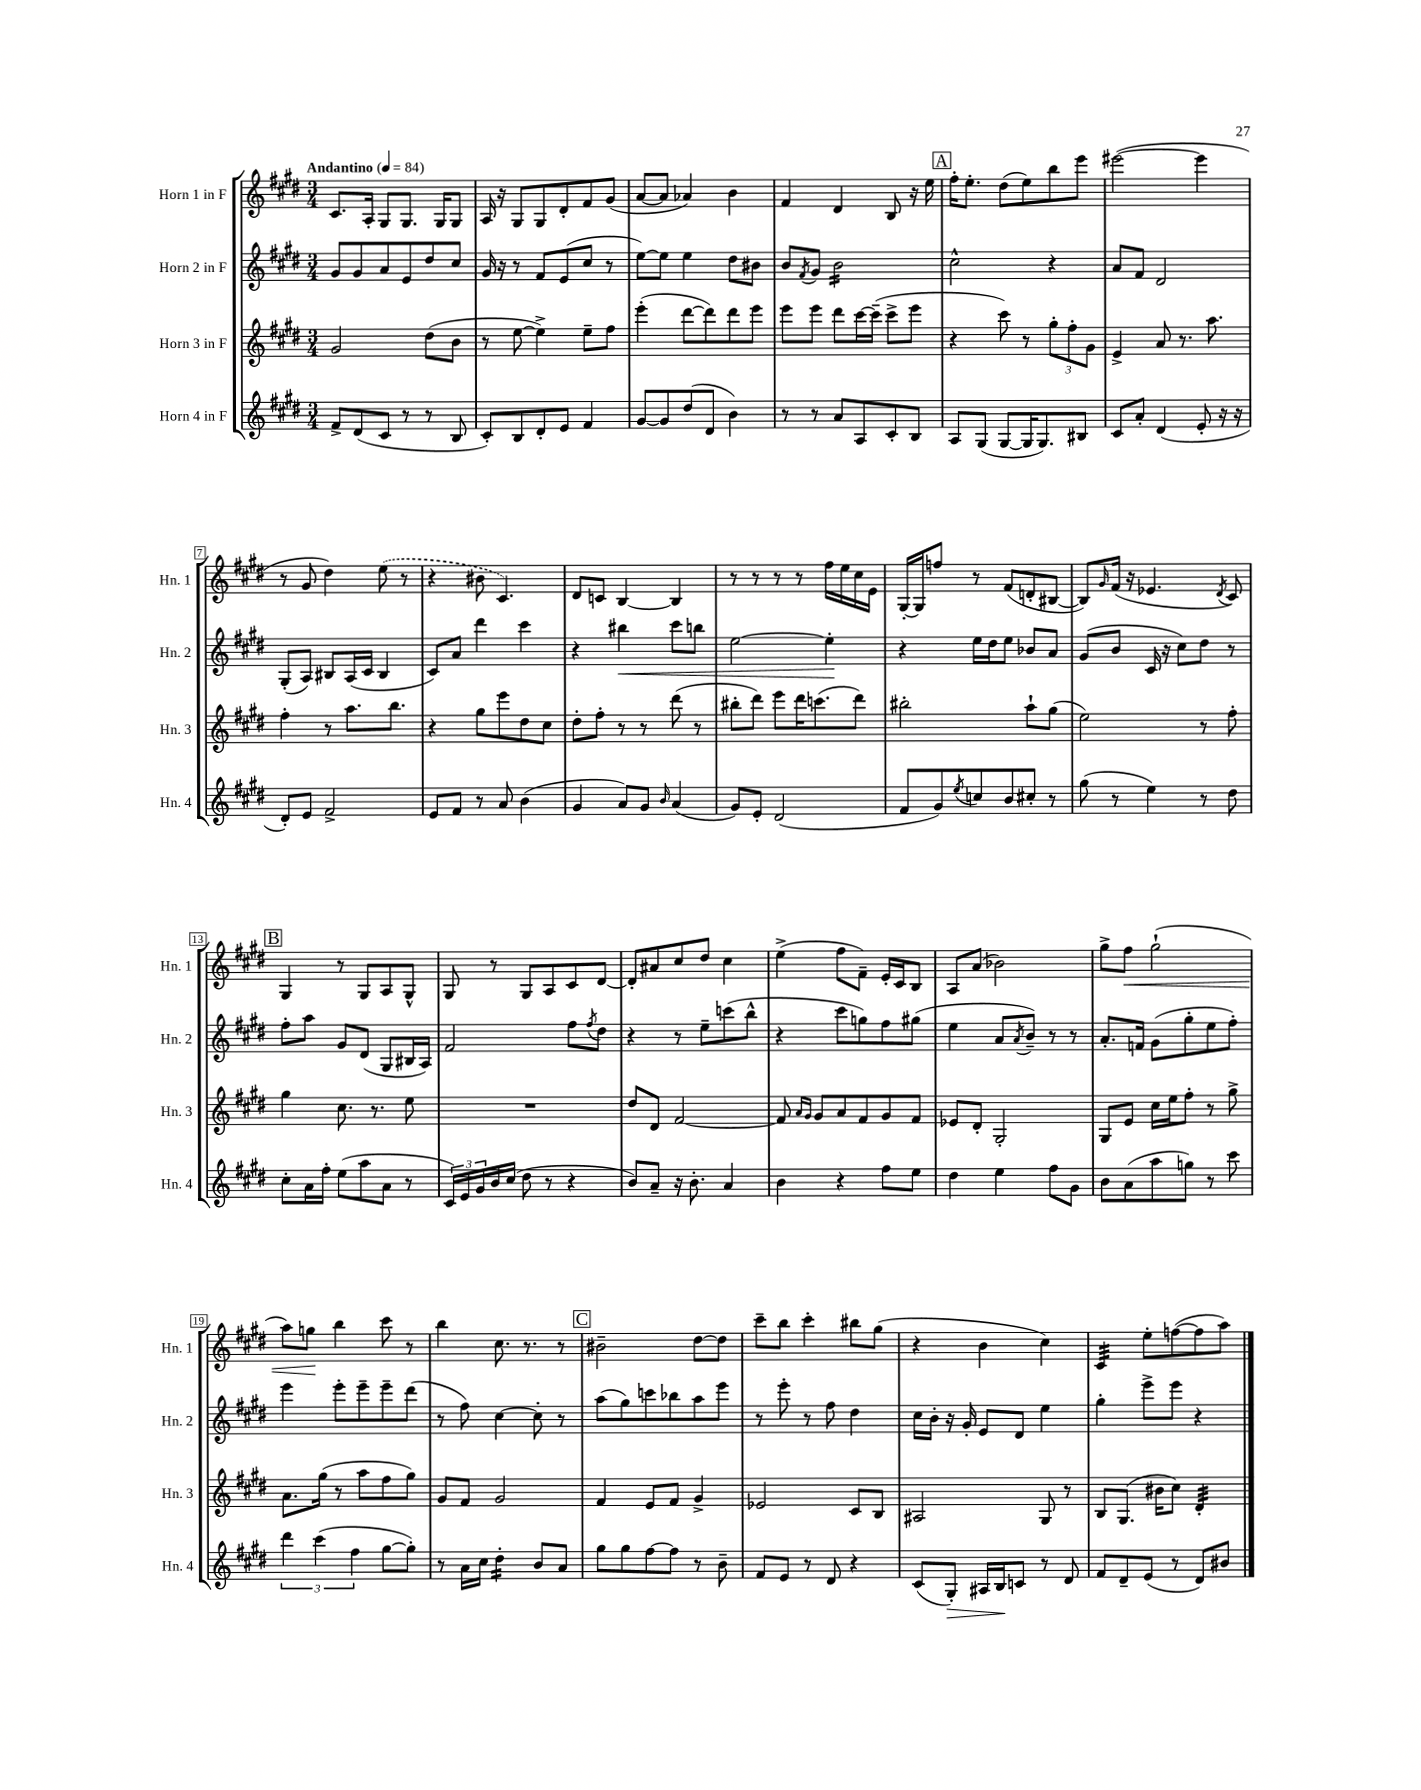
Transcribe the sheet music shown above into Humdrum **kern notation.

**kern	**kern	**kern	**kern
*staff4	*staff3	*staff2	*staff1
*clefG2	*clefG2	*clefG2	*clefG2
*k[f#c#g#d#]	*k[f#c#g#d#]	*k[f#c#g#d#]	*k[f#c#g#d#]
*M3/4	*M3/4	*M3/4	*M3/4
*MM84	*MM84	*MM84	*MM84
8f#^/L	2g#/	8g#/L	8.c#/L
(8d#/	.	8g#/	.
.	.	.	16A'/Jk
8c#/J	.	8a/	8G#/L
8r	.	8e/	8.G#/J
8r	(8dd#\L	8dd#/	.
.	.	.	16G#/LK
8B/	8b\J	8cc#/J	8G#/J
=	=	=	=
8c#'/L)	8r	16g#/	16A/
.	.	16r	16r
8B/	[8ee\	8r	8G#/L
8d#'/	4ee^\])	8f#/L	8G#/
8e/J	.	(8e/	8d#'/
4f#/	8ee~\L	8cc#/J	8f#/
.	8ff#\J	8r	(8g#/J
=	=	=	=
[8g#/L	(4eee'\	[8ee\L)	[8a/L
8g#/]	.	8ee\]J	8a/]J
(8dd#/	[8ddd#\L	4ee\	4a-/)
8d#/J	8ddd#\])	.	.
4b\)	8ddd#\	8dd#\L	4b\
.	8eee\J	8b#\J	.
=	=	=	=
8r	8eee\L	8b/L	4f#/
.	.	8qf#/	.
8r	8eee\J	8g#/J	.
8a/L	8ddd#\L	2b\	4d#/
8A/	[16ccc#\L	.	.
.	(16ccc#~\]JJ	.	.
8c#'/	8ccc#^\L	.	8B/
8B/J	8eee\J	.	16r
.	.	.	16ee\
=	=	=	=
8A/L	4r	2cc#^^\	16ff#'\LK
.	.	.	8.ee'\J
(8G#/J	.	.	.
[8G#/L	8ccc#\)	.	(8dd#\L
16G#/]K	8r	.	8ee\)
8.G#/)	.	.	.
.	12gg#'\L	4r	8bb\
.	12ff#'\	.	.
8B#/J	.	.	8eee\J
.	12g#\J	.	.
=	=	=	=
8c#/L	4e^/	8a/L	([2eee#\
8a'/J	.	8f#/J	.
(4d#/	8a/	2d#/	.
.	8.r	.	.
8e'/	.	.	4eee#\]
.	8.aa\	.	.
16r	.	.	.
16r	.	.	.
=	=	=	=
8d#'/L)	4ff#'\	(8G#'/L	8r
8e/J	.	8A/J)	8g#/
2f#^/	8r	8B#/L	4dd#\)
.	8.aa\L	(16A/L	.
.	.	16c#/JJ	.
.	.	4B#/	(8ee\
.	8.bb\J	.	.
.	.	.	8r
=	=	=	=
8e/L	4r	8c#/L)	4r
8f#/J	.	8a/J	.
8r	8gg#\L	4ddd#\	8b#\
8a/	8eee\	.	4.c#/)
(4b\	8dd#\	4ccc#\	.
.	8cc#\J	.	.
=	=	=	=
4g#/	8dd#'\L	4r	8d#/L
.	8ff#'\J	.	8c/J
8a/L)	8r	4bb#\	[4B/
8g#/J	8r	.	.
16qqb/	.	.	.
(4a/	(8ddd#\	8ccc#\L	4B/]
.	8r	8bb\J	.
=	=	=	=
8g#/L)	8bb#'\L	[2ee\	8r
8e'/J	8ddd#\J)	.	8r
(2d#/	8eee\L	.	8r
.	16ddd#\K	.	8r
.	(8.ccc\	.	.
.	.	4ee'\]	16ff#\LL
.	.	.	16ee\
.	8ddd#\J)	.	16cc#\
.	.	.	16e\JJ
=	=	=	=
8f#/L	2bb#'\	4r	[16G#'/LL
.	.	.	16G#/]J
8g#/)	.	.	8ff/J
8qee/	.	.	.
8cc/	.	16ee\LL	8r
.	.	16dd#\J	.
8b/	.	8ee\J	(8f#/L
8cc#'/J	8aa`\L	8b-/L	8d'/
8r	(8gg#\J	8a/J	[8B#/J
=	=	=	=
(8gg#\	2ee\)	(8g#/L	8B#/]L)
.	.	.	16qqg#/
8r	.	8b/J	(16f#/Jk
.	.	.	16r
4ee\)	.	16c#/	4.e-/
.	.	16r	.
.	.	8cc#\L)	.
8r	8r	8dd#\J	.
.	.	.	8qd#/
8dd#\	8ff#'\	8r	8c#/)
=	=	=	=
8cc#'\L	4gg#\	8ff#'\L	4G#/
16a\L	.	8aa\J	.
16ff#'\JJ	.	.	.
(8ee\L	8.cc#\	8g#/L	8r
8aa\	.	(8d#/J	8G#/L
.	8.r	.	.
8a\J	.	8G#/L	8A/
8r	8ee\	16B#/L	8G#^^/J
.	.	16A/JJ)	.
=	=	=	=
24c#/LL)	2.r	2f#/	8G#/
24e/	.	.	.
24g#/	.	.	.
16b/	.	.	8r
(16cc#/JJ	.	.	.
8dd#\	.	.	8G#/L
8r	.	.	8A/
4r	.	8ff#\L	8c#/
.	.	8qff#/	.
.	.	8dd#\J	[8d#/J
=	=	=	=
8b/L)	8dd#/L	4r	8d#'/]L
8a~/J	8d#/J	.	8a#/
16r	[2f#/	8r	8cc#/
8.b'\	.	.	.
.	.	8ee~\L	8dd#/J
4a/	.	(8ccc\	4cc#\
.	.	8bb^^\J	.
=	=	=	=
4b\	8f#/]	4r	(4ee^\
.	16qqa/LL	.	.
.	16qqg#/JJ	.	.
.	8g#/L	.	.
4r	8a/	8ccc#\L	8ff#\L
.	8f#/	8gg\)	8f#~\J)
8ff#\L	8g#/	8ff#\	16e'/LL
.	.	.	16c#/J
8ee\J	8f#/J	(8gg#\J	8B/J
=	=	=	=
4dd#\	8e-/L	4ee\	8A/L
.	8d#'/J	.	(8a/J
4ee\	2G#'/	8a/L	2b-\)
.	.	8qa/	.
.	.	8b~/J)	.
8ff#\L	.	8r	.
8g#\J	.	8r	.
=	=	=	=
8b\L	8G#/L	8.a'/L	8gg#^\L
(8a\	8e/J	.	8ff#\J
.	.	16f/Jk	.
8aa\	16cc#\LL	(8g#\L	(2gg#`\
.	16ee\J	.	.
8gg\J)	8ff#'\J	8gg#'\	.
8r	8r	8ee\	.
8ccc#\	8gg#^\	8ff#'\J)	.
=	=	=	=
6ddd#\	8.a\L	4eee\	8aa\L)
.	.	.	8gg\J
(6ccc#\	.	.	.
.	(16gg#\Jk	.	.
.	8r	8eee'\L	4bb\
6ff#\	.	.	.
.	8aa\L	8eee~\	.
[8gg#\L	8ff#\	8eee~\	8ccc#\
8gg#'\]J)	8gg#\J)	(8ddd#\J	8r
=	=	=	=
8r	8g#/L	8r	4bb\
16a\LL	8f#/J	8ff#\)	.
16cc#\JJ	.	.	.
4dd#'\	2g#/	[4cc#\	8.cc#\
.	.	.	8.r
8b/L	.	8cc#'\]	.
8a/J	.	8r	8r
=	=	=	=
8gg#\L	4f#/	(8aa\L	2b#~\
8gg#\	.	8gg#\)	.
[8ff#\	8e/L	8ccc\	.
8ff#\]J	8f#/J	8bb-\	.
8r	4g#^/	8aa\	[8dd#\L
8b~\	.	8eee\J	8dd#\]J
=	=	=	=
8f#/L	2e-/	8r	8ccc#~\L
8e/J	.	8eee'\	8bb\J
8r	.	8r	4ccc#'\
8d#/	.	8ff#\	.
4r	8c#/L	4dd#\	8bb#\L
.	8B/J	.	(8gg#\J
=	=	=	=
(8c#/L	2A#/	16cc#\LL	4r
.	.	16b'\JJ	.
8G#'/J)	.	16r	.
.	.	16g#'/	.
16A#/LL	.	8e/L	4b\
16B/J	.	.	.
8c/J	.	8d#/J	.
8r	8G#/	4ee\	4cc#\)
8d#/	8r	.	.
=	=	=	=
8f#/L	8B/L	4gg#'\	4c#/
8d#~/	(8.G#/J	.	.
(8e/J	.	8eee^\L	8ee'\L
.	16b#\LK	.	.
8r	8cc#\J)	8eee\J	([8ff\
8d#/L)	4d#'/	4r	8ff\]
8b#/J	.	.	8aa\J)
==	==	==	==
*-	*-	*-	*-
